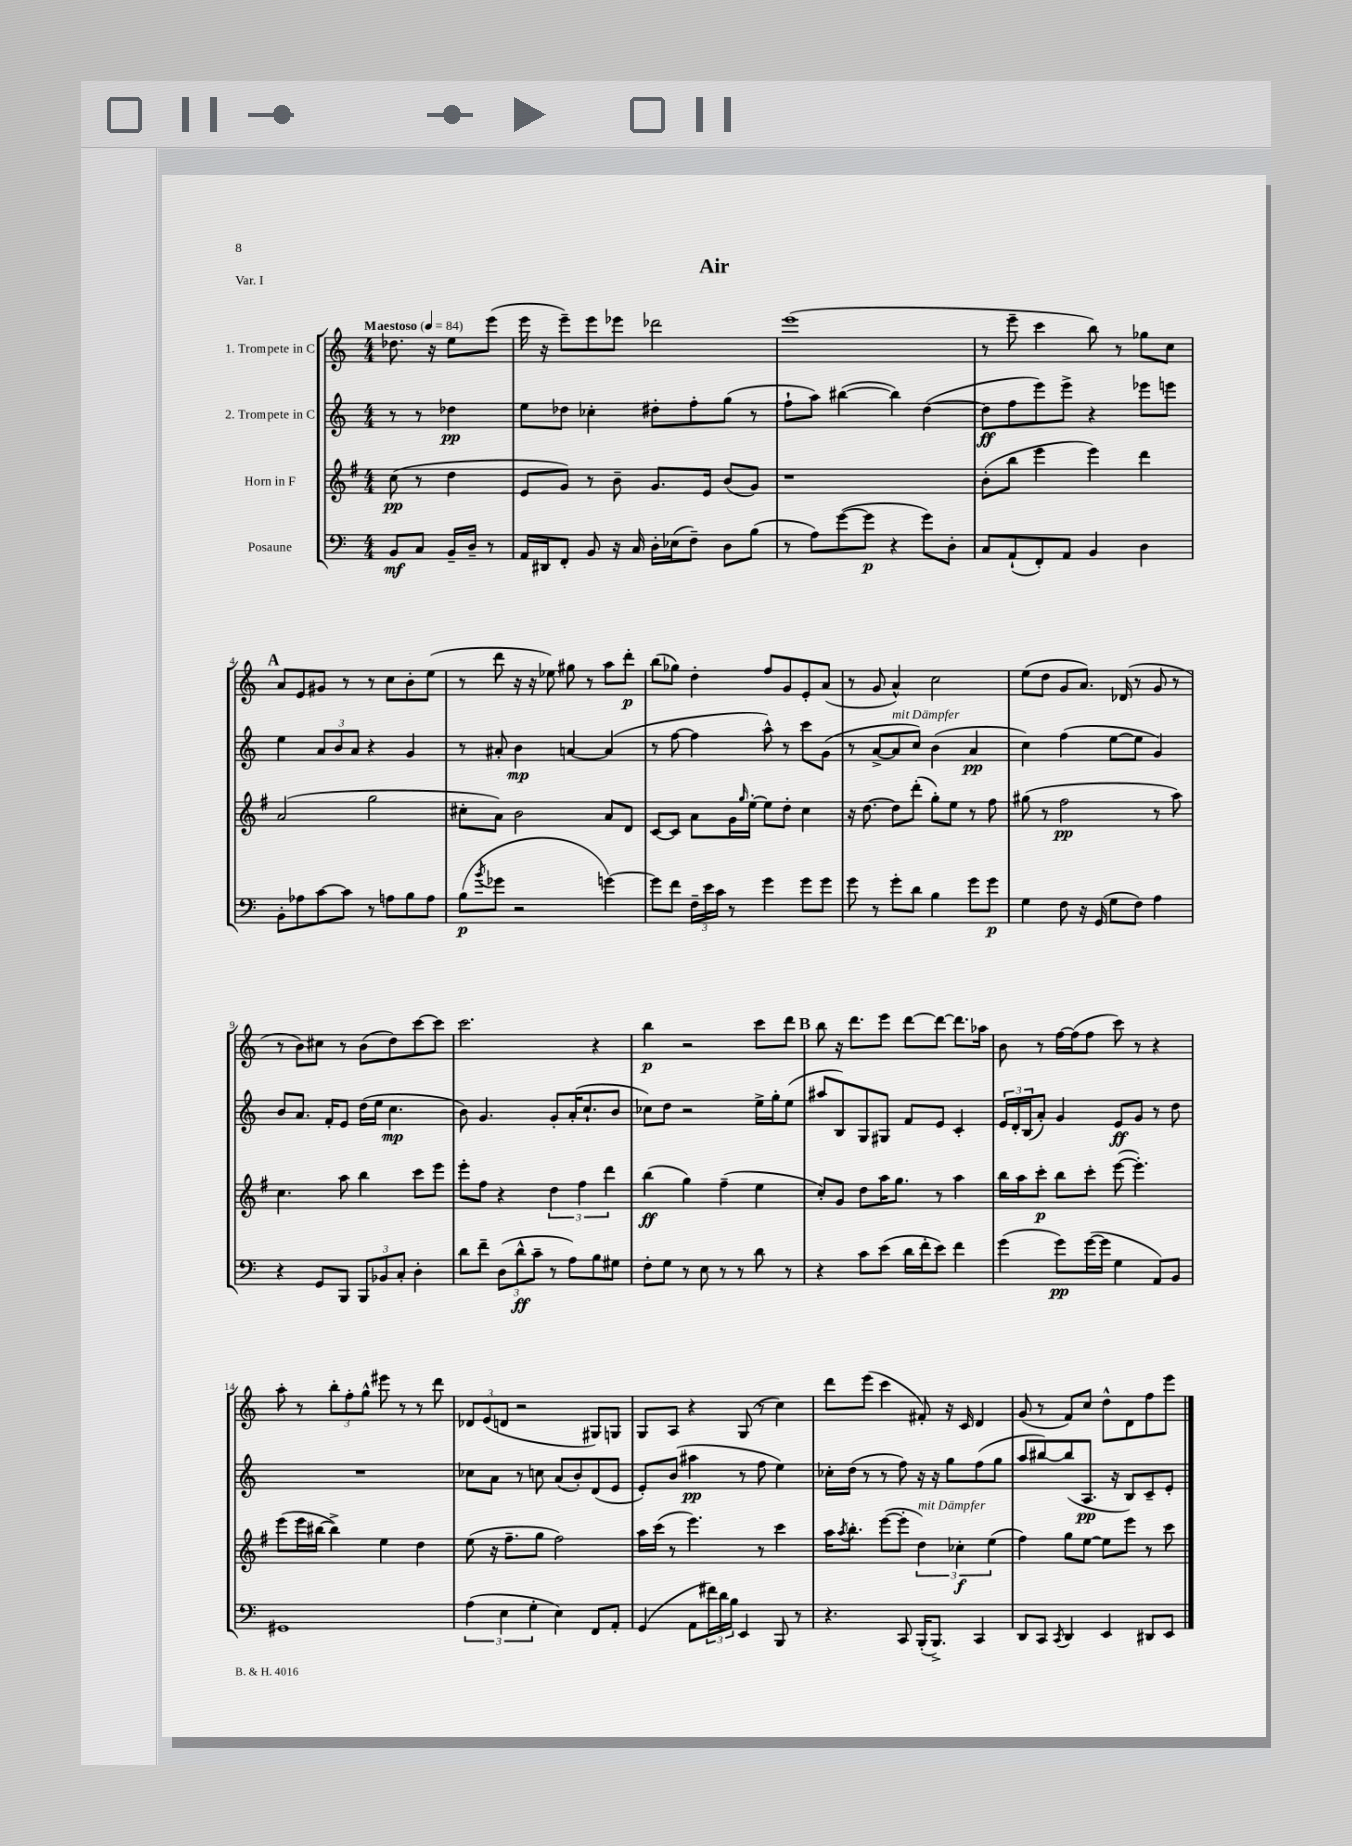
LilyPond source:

\header { title = "Air" piece = "Var. I" }
<<
\new StaffGroup <<
\new Staff = "s0" \with { instrumentName = "1. Trompete in C" } {
    \clef treble \key c \major \numericTimeSignature \time 4/4 \partial 2 \tempo "Maestoso" 4 = 84
    des''8. r16 e''8 e'''8( |
    e'''16 r16 e'''8--) e'''8 ees'''8 des'''2 |
    e'''1( |
    r8 e'''8-- c'''4 b''8) r8 ges''8 c''8 |
    \mark \markup { \bold "A" } a'8 e'8 gis'8 r8 r8 c''8 b'8-. e''8( |
    r8 d'''8 r16 r16 ees''8) gis''8 r8 a''8 d'''8-.\p |
    b''8( ges''8) d''4-. f''8 g'8 e'8-. a'8( |
    r8 g'8 a'4-^) c''2 |
    e''8( d''8 g'8 a'8.) des'16( r8 g'8 r8 |
    r8 b'8) cis''8 r8 b'8( d''8) c'''8~ c'''8 |
    c'''2. r4 |
    b''4\p r2 c'''8 d'''8 |
    \mark \markup { \bold "B" } b''8 r16 d'''8. e'''8 d'''8~ d'''8~ d'''8. aes''16 |
    b'8 r8 f''16~ f''16( f''8 c'''8) r8 r4 |
    a''8-. r8 \tuplet 3/2 { b''8-. f''8-. g''8-^ } eis'''8 r8 r8 d'''8 |
    \tuplet 3/2 { des'8 e'8( d'8 } r2 gis8) g8 |
    g8 a8 r4 g8( r8 c''4) |
    d'''8 e'''8( c'''4 fis'8-.) r16 c'16 d'4 |
    g'8( r8 f'8) c''8 d''8-^ d'8 f''8 e'''8 \bar "|." |
}
\new Staff = "s1" \with { instrumentName = "2. Trompete in C" } {
    \clef treble \key c \major \numericTimeSignature \time 4/4 \partial 2
    r8 r8 des''4\pp |
    e''8 des''8 ces''4-. dis''8-. f''8-. g''8( r8 |
    f''8-! a''8) bis''4~( bis''4) d''4~( |
    d''8\ff f''8 e'''8) e'''8-> r4 ees'''8 e'''8 |
    \mark \markup { \bold "A" } e''4 \tuplet 3/2 { a'8 b'8 a'8 } r4 g'4 |
    r8 ais'8-. b'4\mp a'4~ a'4( |
    r8 f''8~ f''4 a''8-^) r8 c'''8 g'8( |
    r8 a'8~-> a'8^\markup { \italic "mit Dämpfer" } c''8) b'4( a'4\pp |
    c''4) f''4( e''8~ e''8 g'4) |
    b'8 a'8. f'16-. e'8 d''16( e''16 c''4.\mp |
    b'8) g'4. g'8-. a'16-.( c''8.-! b'8 |
    ces''8) d''8 r2 e''16-> g''16-. e''8( |
    \mark \markup { \bold "B" } ais''8 b8) g8 gis8 f'8 e'8 c'4-. |
    \tuplet 3/2 { e'16 d'16-. b16( } a'8-.) g'4 e'8\ff g'8 r8 d''8 |
    R1 |
    ces''8 a'8 r8 c''8 a'8( b'8-.) d'8( e'8 |
    e'8-.) b'8( ais''4\pp r8 f''8 e''4) |
    ces''16-. d''16( r8 r8 f''8) r16 r16 g''8 f''8( g''8 |
    a''8 bis''8~) bis''8( a8.\pp r16 b8) c'8-- e'8-. \bar "|." |
}
\new Staff = "s2" \with { instrumentName = "Horn in F" } {
    \clef treble \key g \major \numericTimeSignature \time 4/4 \partial 2
    c''8\pp( r8 d''4 |
    e'8 g'8) r8 b'8-- g'8. e'16 b'8( g'8) |
    r1 |
    b'8-.( b''8 e'''4 e'''4) d'''4 |
    \mark \markup { \bold "A" } a'2( g''2 |
    cis''8-. a'8) b'2 a'8 d'8 |
    c'8~ c'8 a'8 g'16 \grace { g''16 } e''16~-. e''8 d''8-. c''4 |
    r16 d''8.~ d''8 d'''8-.( g''8-.) e''8 r8 fis''8 |
    gis''8( r8 fis''2\pp r8 a''8) |
    c''4. a''8 b''4 c'''8 e'''8 |
    e'''8-. fis''8 r4 \tuplet 3/2 { d''4 fis''4 d'''4 } |
    b''4\ff( g''4) fis''4--( e''4 |
    \mark \markup { \bold "B" } c''8-.) g'8 d''8 a''16 g''8. r8 a''4 |
    b''16 a''16 c'''8-.\p b''8 c'''8-. e'''8~( e'''4.-.) |
    e'''8( e'''16 bis''16~ bis''4->) e''4 d''4 |
    e''8( r16 fis''8.-- g''8 fis''2) |
    a''16 c'''16( r8 e'''4.) r8 c'''4 |
    a''16 \acciaccatura { a''8 } b''8.-. e'''8~( e'''8-. \tuplet 3/2 { d''4^\markup { \italic "mit Dämpfer" }) ces''4-.\f e''4( } |
    fis''4) g''8 e''8~ e''8 e'''8 r8 c'''8 \bar "|." |
}
\new Staff = "s3" \with { instrumentName = "Posaune" } {
    \clef bass \key c \major \numericTimeSignature \time 4/4 \partial 2
    b,8\mf c8 b,16-- d16-- r8 |
    a,16 dis,16 f,8-. b,8 r16 c16 d16-. ees16( f8--) d8 b8( |
    r8 a8) g'8~( g'8\p r4 g'8) d8-. |
    c8 a,8-!( f,8-.) a,8 b,4 d4 |
    \mark \markup { \bold "A" } b,8-. aes8 c'8~ c'8 r8 a8 b8 a8 |
    b8\p( \acciaccatura { b'8 } ges'8 r2 g'4~) |
    g'8 f'8 \tuplet 3/2 { f16-- e'16 c'16 } r8 g'4 g'8 g'8 |
    g'8 r8 g'8-. d'8 b4 g'8 g'8\p |
    g4 f8 r16 g,16( g8 f8) a4 |
    r4 g,8 b,,8 \tuplet 3/2 { b,,8 bes,8 c8-. } d4-. |
    d'8 f'8-- \tuplet 3/2 { d8( d'8-^\ff c'8-- } r8 a8) b8 gis8 |
    f8-. g8 r8 e8 r8 r8 d'8 r8 |
    \mark \markup { \bold "B" } r4 c'8 e'8( d'16 f'16-. e'8) f'4 |
    g'4( g'8\pp) g'16~( g'16 g4 a,8) b,8 |
    gis,1 |
    \tuplet 3/2 { a4( e4 g4-. } e4) f,8 a,8-. |
    g,4( a,8 \tuplet 3/2 { fis'16) d'16 b16 } e,4 b,,8 r8 |
    r4. c,8 b,,16-.( b,,8.->) c,4 |
    d,8 c,8 \acciaccatura { c,8 } d,4 e,4 dis,8 e,8 \bar "|." |
}
>>
>>
